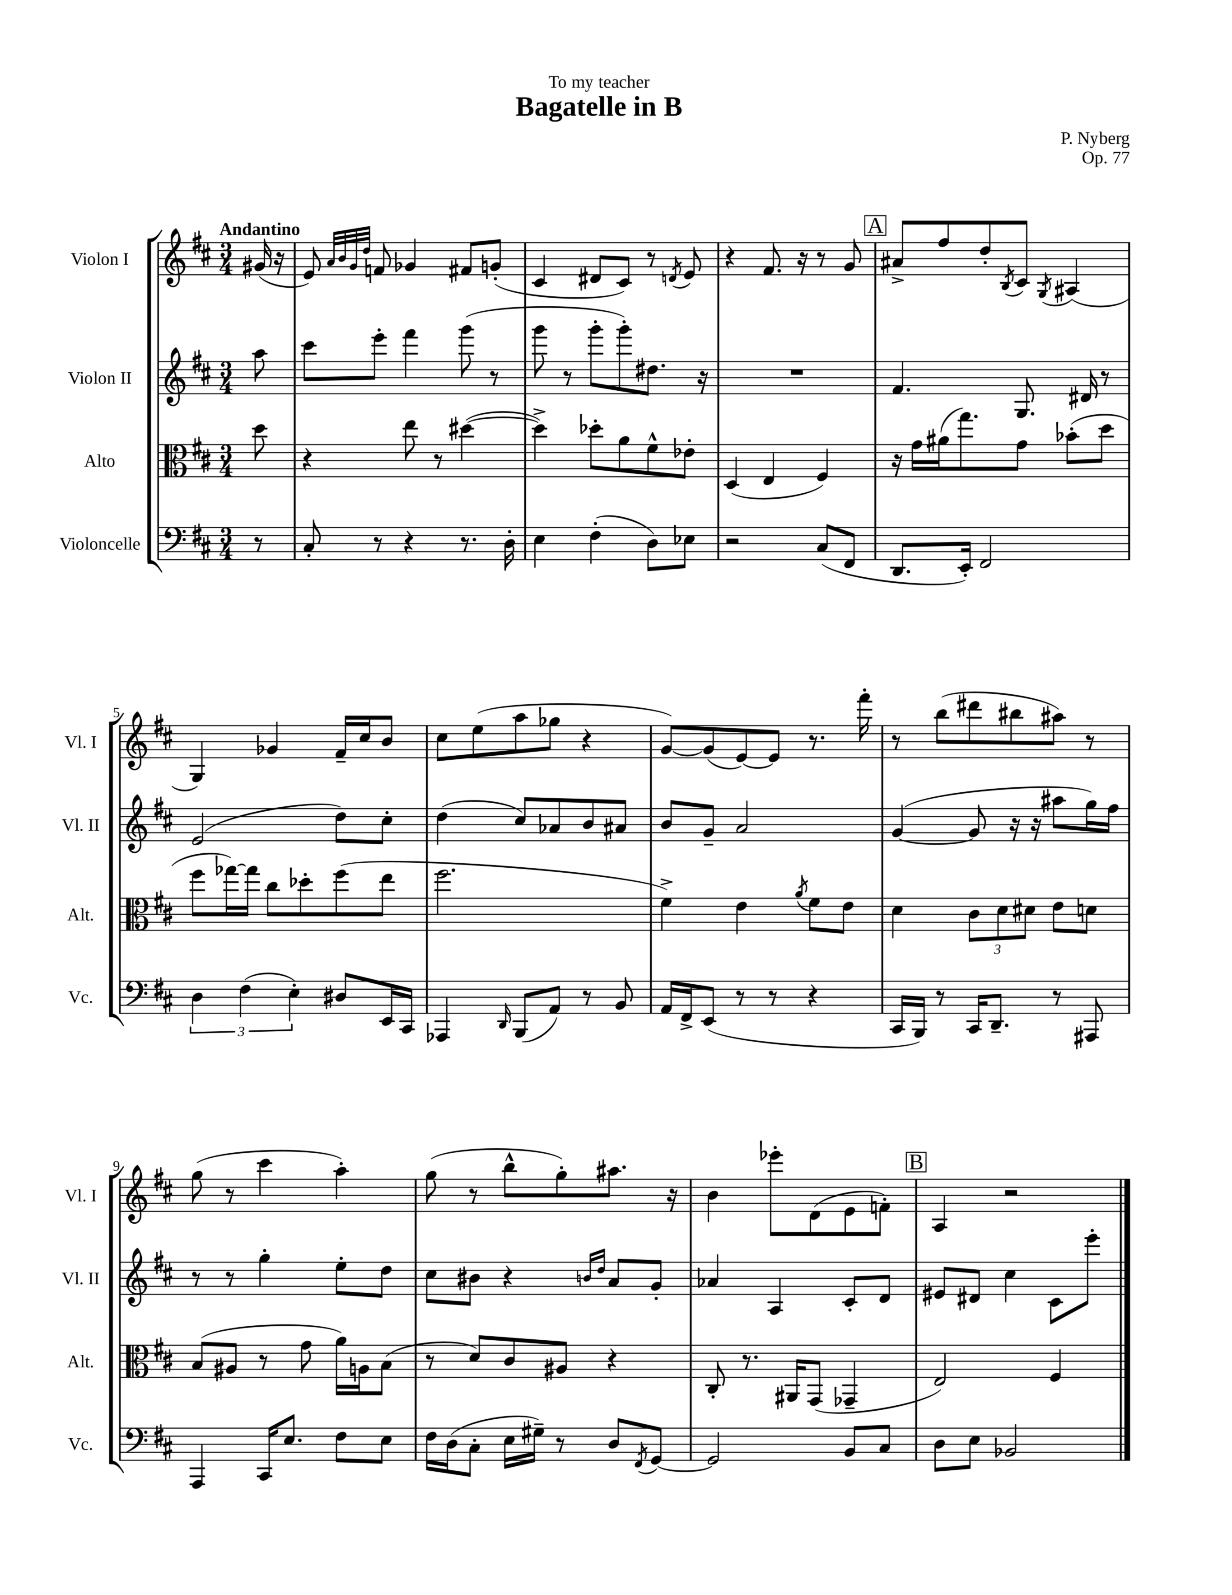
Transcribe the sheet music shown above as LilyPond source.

\header { title = "Bagatelle in B" composer = "P. Nyberg" dedication = "To my teacher" opus = "Op. 77" }
<<
\new StaffGroup <<
\new Staff = "s0" \with { instrumentName = "Violon I" shortInstrumentName = "Vl. I" } {
    \clef treble \key d \major \numericTimeSignature \time 3/4 \partial 8 \tempo "Andantino"
    gis'16( r16 |
    e'8) \grace { a'32 b'32 g'32 d''32 } f'8 ges'4 fis'8 g'8-.( |
    cis'4 dis'8 cis'8) r8 \acciaccatura { d'8 } e'8 |
    r4 fis'8. r16 r8 g'8 |
    \mark \markup { \box "A" } ais'8-> fis''8 d''8-. \acciaccatura { b8 } cis'8 \acciaccatura { g8 } ais4( |
    g4) ges'4 fis'16-- cis''16 b'8 |
    cis''8 e''8( a''8 ges''8 r4 |
    g'8~) g'8( e'8~) e'8 r8. fis'''16-. |
    r8 b''8( dis'''8 bis''8 ais''8) r8 |
    g''8( r8 cis'''4 a''4-.) |
    g''8( r8 b''8-^ g''8-.) ais''8. r16 |
    b'4 ees'''8-. d'8( e'8 f'8-.) |
    \mark \markup { \box "B" } a4 r2 \bar "|." |
}
\new Staff = "s1" \with { instrumentName = "Violon II" shortInstrumentName = "Vl. II" } {
    \clef treble \key d \major \numericTimeSignature \time 3/4 \partial 8
    a''8 |
    cis'''8 e'''8-. fis'''4 g'''8( r8 |
    g'''8 r8 g'''8-. g'''8-.) dis''8. r16 |
    R2. |
    \mark \markup { \box "A" } fis'4. g8. dis'16 r8 |
    e'2( d''8) cis''8-. |
    d''4( cis''8) aes'8 b'8 ais'8 |
    b'8 g'8-- a'2 |
    g'4~( g'8 r16 r16 ais''8 g''16) fis''16 |
    r8 r8 g''4-. e''8-. d''8 |
    cis''8 bis'8 r4 \grace { b'16 d''16 } a'8 g'8-. |
    aes'4 a4 cis'8-. d'8 |
    \mark \markup { \box "B" } eis'8 dis'8 cis''4 cis'8 e'''8-. \bar "|." |
}
\new Staff = "s2" \with { instrumentName = "Alto" shortInstrumentName = "Alt." } {
    \clef alto \key d \major \numericTimeSignature \time 3/4 \partial 8
    d''8 |
    r4 e''8 r8 dis''4~( |
    dis''4->) des''8-. a'8 fis'8-^ ees'8-. |
    d4( e4 fis4) |
    \mark \markup { \box "A" } r16 g'16 ais'16( g''8.) g'8 bes'8-.( d''8 |
    fis''8 ges''16~) ges''16 cis''8 des''8-. fis''8( e''8 |
    fis''2. |
    fis'4->) e'4 \acciaccatura { a'8 } fis'8 e'8 |
    d'4 \tuplet 3/2 { cis'8 d'8 dis'8 } e'8 d'8 |
    b8( ais8 r8 g'8 a'16) a16 b8( |
    r8 d'8) cis'8 ais8 r4 |
    cis8-. r8. ais,16 g,8( ges,4-- |
    \mark \markup { \box "B" } e2) fis4 \bar "|." |
}
\new Staff = "s3" \with { instrumentName = "Violoncelle" shortInstrumentName = "Vc." } {
    \clef bass \key d \major \numericTimeSignature \time 3/4 \partial 8
    r8 |
    cis8-. r8 r4 r8. d16-. |
    e4 fis4-.( d8) ees8 |
    r2 cis8( fis,8 |
    \mark \markup { \box "A" } d,8. e,16-.) fis,2 |
    \tuplet 3/2 { d4 fis4( e4-.) } dis8 e,16 cis,16 |
    aes,,4 \grace { d,16 } b,,8( a,8) r8 b,8 |
    a,16 fis,16-> e,8( r8 r8 r4 |
    cis,16 b,,16) r8 cis,16 d,8.-- r8 ais,,8 |
    a,,4 cis,16 e8. fis8 e8 |
    fis16 d16( cis8-. e16 gis16--) r8 d8 \acciaccatura { fis,8 } g,8~ |
    g,2 b,8 cis8 |
    \mark \markup { \box "B" } d8 e8 bes,2 \bar "|." |
}
>>
>>
